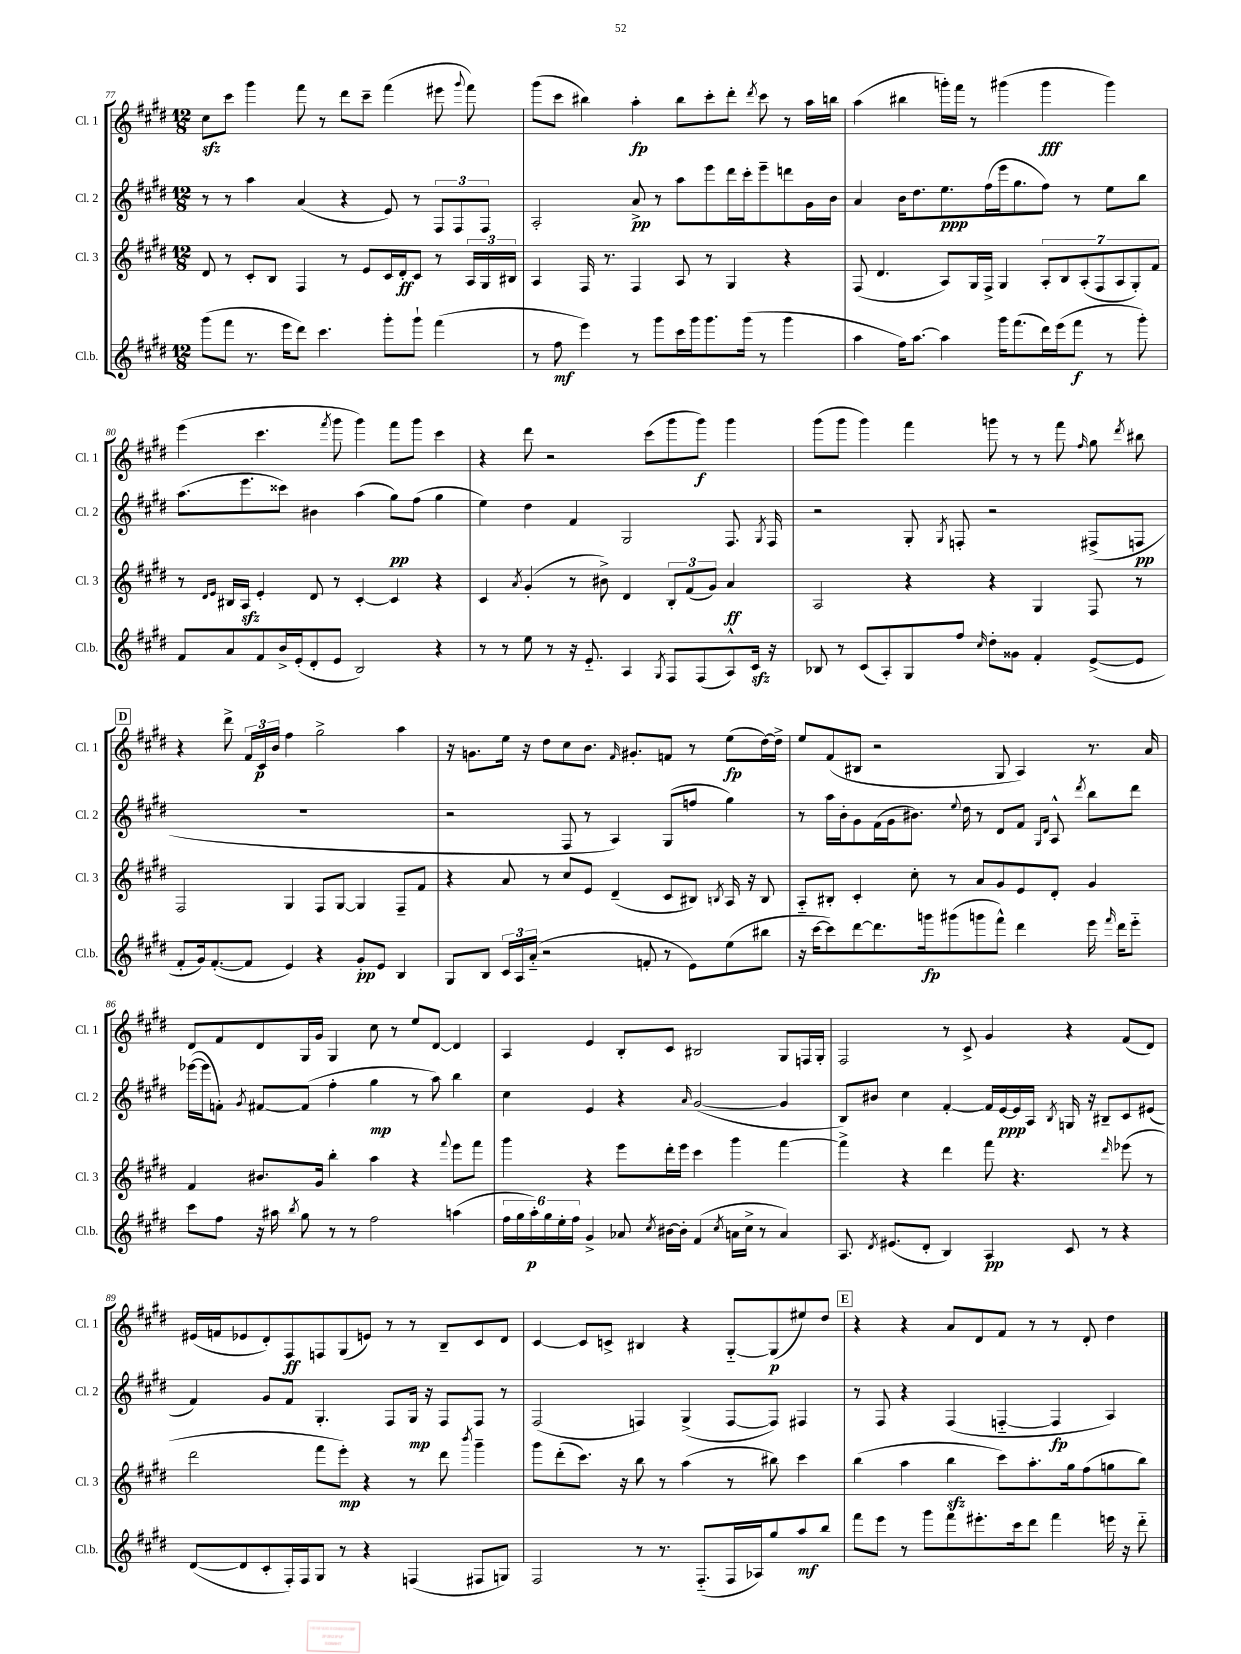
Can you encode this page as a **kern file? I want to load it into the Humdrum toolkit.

**kern	**dynam	**kern	**dynam	**kern	**dynam	**kern	**dynam
*part4	*part4	*part3	*part3	*part2	*part2	*part1	*part1
*staff4	*staff4	*staff3	*staff3	*staff2	*staff2	*staff1	*staff1
*I"Cl.b.	*	*I"Cl. 3	*	*I"Cl. 2	*	*I"Cl. 1	*
*I'Cl.b.	*	*I'Cl. 3	*	*I'Cl. 2	*	*I'Cl. 1	*
*clefG2	*	*clefG2	*	*clefG2	*	*clefG2	*
*k[f#c#g#d#]	*	*k[f#c#g#d#]	*	*k[f#c#g#d#]	*	*k[f#c#g#d#]	*
*M12/8	*	*M12/8	*	*M12/8	*	*M12/8	*
=77	=77	=77	=77	=77	=77	=77	=77
(8ggg#\L	.	8d#/	.	8r	.	8cc#zz\L	.
8fff#\J	.	8r	.	8r	.	8ccc#\J	.
8.r	.	8c#'/L	.	4aa\	.	4ggg#\	.
.	.	8B/J	.	.	.	.	.
16eee\KL	.	.	.	.	.	.	.
8ddd#\J)	.	4F#/	.	(4a/	.	8fff#\	.
4.ccc#\	.	.	.	.	.	8r	.
.	.	8r	.	4r	.	8ddd#\L	.
.	.	8e/L	.	.	.	8ccc#~\J	.
8ggg#'\L	.	16c#/L	.	8e/)	.	(4fff#\	.
.	.	16d#'/J	ff	.	.	.	.
8ggg#`\J	.	8c#/J	.	8r	.	.	.
(4fff#\	.	8r	.	12F#/L	.	8eee#X\	.
.	.	.	.	12F#/	.	.	.
.	.	.	.	.	.	8qqggg#/	.
.	.	24A/LL	.	.	.	8fff#\)	.
.	.	24G#/	.	12F#/J	.	.	.
.	.	24B#X/JJ	.	.	.	.	.
=78	=78	=78	=78	=78	=78	=78	=78
8r	.	4A/	.	2A'/	.	(8ggg#\L	.
8ff#\	mf	.	.	.	.	8ccc#\J	.
4eee\)	.	16F#/	.	.	.	4bb#X\)	.
.	.	8.r	.	.	.	.	.
8r	.	4F#/	.	8a^/	pp	4aa'\	fp
8ggg#\L	.	.	.	8r	.	.	.
16ccc#\L	.	8A/	.	8aa\L	.	8bb#\L	.
16ggg#\J	.	.	.	.	.	.	.
8.ggg#\	.	8r	.	8eee\	.	8ccc#'\	.
.	.	4G#/	.	16ddd#\L	.	8ddd#'\J	.
(16ggg#\Jk	.	.	.	16ccc#'\J	.	.	.
.	.	.	.	.	.	8qddd#/	.
8r	.	.	.	8eee~\	.	8ccc#\	.
4ggg#\	.	4r	.	8dddn\	.	8r	.
.	.	.	.	16g#\L	.	16aa\LL	.
.	.	.	.	16b\JJ	.	16bbn\JJ	.
=79	=79	=79	=79	=79	=79	=79	=79
4aa\	.	(8F#/	.	4a/	.	(4aa\	.
.	.	4.d#/	.	.	.	.	.
16ff#\KL)	.	.	.	16b\KL	.	4bb#X\	.
[8.aa\J	.	.	.	8.dd#\	.	.	.
4aa\]	.	8A/L)	.	8.ee\	ppp	16gggn'\LL)	.
.	.	.	.	.	.	16fff#\JJ	.
.	.	16G#/L	.	.	.	8r	.
.	.	16F#^/JJ	.	(16ff#\L	.	.	.
16ggg#\KL	.	4G#/	.	16eee\J	.	(4ggg#X\	.
(8.fff#\	.	.	.	8.gg#\	.	.	.
16ddd#\L)	.	14A'/L	.	8ff#\J)	.	4ggg#\	fff
(16eee\J	.	.	.	.	.	.	.
.	.	14B/	.	.	.	.	.
8fff#\J	f	.	.	8r	.	.	.
.	.	(14A'/	.	.	.	.	.
.	.	14F#/	.	.	.	.	.
8r	.	.	.	8ee\L	.	4ggg#\)	.
.	.	14A/	.	.	.	.	.
.	.	14G#'/)	.	.	.	.	.
8ggg#'\)	.	.	.	8bb\J	.	.	.
.	.	14f#/J	.	.	.	.	.
!!LO:LB:g=z
=80	=80	=80	=80	=80	=80	=80	=80
8f#/L	.	8r	.	(8.aa\L	.	(4eee\	.
.	.	16qqd#/LL	.	.	.	.	.
.	.	16qqe/JJ	.	.	.	.	.
8a/	.	16B#X/LL	.	.	.	.	.
.	.	16Azz/JJ	.	8.eee\	.	.	.
8f#/	.	4e'/	.	.	.	4.ccc#\	.
16b^/L	.	.	.	8ccc##X\J)	.	.	.
(16e'/J	.	.	.	.	.	.	.
8d#'/	.	8d#/	.	4b#X\	.	.	.
.	.	.	.	.	.	8qfff#/	.
8e/J	.	8r	.	.	.	8ggg#\	.
2B/)	.	[4c#'/	.	(4aa\	.	4ggg#\)	.
.	.	4c#/]	.	8gg#\L)	pp	8fff#\L	.
.	.	.	.	(8ff#\J	.	8ggg#\J	.
4r	.	4r	.	4gg#\	.	4ccc#\	.
=81	=81	=81	=81	=81	=81	=81	=81
8r	.	4c#/	.	4ee\)	.	4r	.
8r	.	.	.	.	.	.	.
.	.	8qa/	.	.	.	.	.
8ee\	.	(4g#'/	.	4dd#\	.	8ddd#\	.
8r	.	.	.	.	.	2r	.
16r	.	8r	.	4f#/	.	.	.
8.e/	.	.	.	.	.	.	.
.	.	8b#X^\)	.	.	.	.	.
4A/	.	4d#/	.	2G#/	.	.	.
.	.	.	.	.	.	(8ccc#\L	.
8qG#/	.	.	.	.	.	.	.
8F#/L	.	12B'/L	.	.	.	8ggg#\	.
.	.	(12f#/	.	.	.	.	.
(8F#/	.	.	.	.	.	8ggg#\J)	f
.	.	12g#/J)	.	.	.	.	.
8A^^/)	.	4a/	ff	8.F#/	.	4ggg#\	.
16c#zz/Jk	.	.	.	.	.	.	.
.	.	.	.	8qG#/	.	.	.
16r	.	.	.	16F#/	.	.	.
=82	=82	=82	=82	=82	=82	=82	=82
8B-X/	.	2A/	.	2r	.	(8ggg#\L	.
8r	.	.	.	.	.	8ggg#\J	.
(8c#/L	.	.	.	.	.	4ggg#\)	.
8A'/)	.	.	.	.	.	.	.
8G#/	.	4r	.	8G#'/	.	4fff#\	.
.	.	.	.	8qG#/	.	.	.
8ff#/J	.	.	.	8Fn'/	.	.	.
16qqcc#/	.	.	.	.	.	.	.
8dd#'\L	.	4r	.	2r	.	8gggn\	.
8g##X\J	.	.	.	.	.	8r	.
4f#'/	.	4G#/	.	.	.	8r	.
.	.	.	.	.	.	8fff#\	.
.	.	.	.	.	.	16qqff#/	.
([8e^/L	.	8F#/	.	(8F#X^/L	.	8gg#\	.
.	.	.	.	.	.	8qddd#/	.
8e/J]	.	8r	.	8Fn/J	pp	8bb#X\	.
!!LO:LB:g=z
!!LO:REH:place=s1:t=D
=83	=83	=83	=83	=83	=83	=83	=83
8f#'/L	.	2F#/	.	1.r	.	4r	.
16g#/k)	.	.	.	.	.	.	.
([8.f#'/	.	.	.	.	.	.	.
.	.	.	.	.	.	8ddd#^\	.
8f#/J]	.	.	.	.	.	24f#/LL	.
.	.	.	.	.	.	24c#/	p
.	.	.	.	.	.	24b/JJ	.
4e/)	.	4G#/	.	.	.	4ff#\	.
4r	.	8F#/L	.	.	.	2gg#^\	.
.	.	[8G#/J	.	.	.	.	.
8g#'/L	pp	4G#/]	.	.	.	.	.
8e/J	.	.	.	.	.	.	.
4B/	.	8F#~/L	.	.	.	4aa\	.
.	.	8f#/J	.	.	.	.	.
=84	=84	=84	=84	=84	=84	=84	=84
8G#/L	.	4r	.	2r	.	16r	.
.	.	.	.	.	.	8.gn\L	.
8B/J	.	.	.	.	.	.	.
24c#/LL	.	8a/	.	.	.	16ee\Jk	.
24A/	.	.	.	.	.	.	.
.	.	.	.	.	.	16r	.
(24a/JJ	.	.	.	.	.	.	.
2r	.	8r	.	.	.	8dd#\L	.
.	.	8cc#/L	.	8F#/	.	8cc#\	.
.	.	8e/J	.	8r	.	8.b\J	.
.	.	(4d#~/	.	4A/)	.	.	.
.	.	.	.	.	.	16qqf#/	.
.	.	.	.	.	.	8.g#X'/L	.
8fn'/	.	.	.	.	.	.	.
8r	.	8c#/L	.	(8G#/L	.	8fn/J	.
8e\L)	.	8B#X/J)	.	8ffn/J	.	8r	.
.	.	8qBn/	.	.	.	.	.
(8ee\	.	16A/	.	4gg#\)	.	(8ee\L	fp
.	.	16r	.	.	.	.	.
8bb#X\J	.	8B/	.	.	.	[16dd#\L)	.
.	.	.	.	.	.	16dd#^\JJ]	.
=85	=85	=85	=85	=85	=85	=85	=85
16r	.	8A/L	.	8r	.	8ee/L	.
[16ccc#\KL	.	.	.	.	.	.	.
8ccc#\])	.	8B#X'/J	.	16aa\LL	.	(8f#/	.
.	.	.	.	16b'\J	.	.	.
[8ddd#\	.	4c#'/	.	8g#\	.	8B#X/J	.
8.ddd#\]	.	.	.	(16f#\L	.	2r	.
.	.	.	.	16g#\J	.	.	.
.	.	8cc#'\	.	8.b#X\J)	.	.	.
16gggn\k	fp	.	.	.	.	.	.
(8ggg#X\	.	8r	.	.	.	.	.
.	.	.	.	8qqee/	.	.	.
.	.	.	.	16dd#\	.	.	.
8gggn\	.	8a/L	.	8r	.	.	.
8fff#^^\J)	.	8g#/	.	8d#/L	.	8G#/	.
4ddd#\	.	8e/	.	8f#/J	.	4A/)	.
.	.	.	.	16qqG#/LL	.	.	.
.	.	.	.	16qqd#/JJ	.	.	.
.	.	8d#'/J	.	8A^^/	.	.	.
.	.	.	.	8qddd#/	.	.	.
16eee\	.	4g#/	.	8bb\L	.	8.r	.
16qqfff#/	.	.	.	.	.	.	.
16ddd#\KL	.	.	.	.	.	.	.
8eee\J	.	.	.	8ddd#\J	.	.	.
.	.	.	.	.	.	16a/	.
!!LO:LB:g=z
=86	=86	=86	=86	=86	=86	=86	=86
8ccc#\L	.	4f#/	.	([16eee-X\LL	.	8d#/L	.
.	.	.	.	16eee-\J]	.	.	.
8ff#\J	.	.	.	8fn'\J)	.	8f#/	.
.	.	.	.	8qg#/	.	.	.
16r	.	8.b#X/L	.	[8f#X/L	.	8d#/	.
16aa#X\	.	.	.	.	.	.	.
8qbb/	.	.	.	.	.	.	.
8gg#\	.	.	.	(8f#/J]	.	16G#/L	.
.	.	16g#/Jk	.	.	.	16g#/JJ	.
8r	.	4bb'\	.	4ff#'\	.	4G#/	.
8r	.	.	.	.	.	.	.
2ff#\	.	4aa\	.	4gg#\	mp	8cc#\	.
.	.	.	.	.	.	8r	.
.	.	4r	.	8r	.	8ee/L	.
.	.	.	.	8aa\)	.	[8d#/J	.
.	.	8qqfff#/	.	.	.	.	.
(4aan\	.	8eee\L	.	4bb\	.	4d#/]	.
.	.	8fff#\J	.	.	.	.	.
=87	=87	=87	=87	=87	=87	=87	=87
24ff#\LL	.	4ggg#\	.	4cc#\	.	4A/	.
24gg#\	.	.	.	.	.	.	.
24aa'\)	p	.	.	.	.	.	.
24gg#\	.	.	.	.	.	.	.
24ee'\	.	.	.	.	.	.	.
24ff#\JJ	.	.	.	.	.	.	.
4g#^/	.	4r	.	4e/	.	4e/	.
8a-X/	.	8eee\L	.	4r	.	8B'/L	.
8qcc#/	.	.	.	.	.	.	.
[16b#X\LL	.	16ddd#'\L	.	.	.	8c#/J	.
16b#'\JJ]	.	16eee\JJ	.	.	.	.	.
.	.	.	.	16qqa/	.	.	.
(4f#/	.	4ccc#\	.	([2g#/	.	2B#X/	.
8qcc#/	.	.	.	.	.	.	.
16an\LL	.	4ggg#\	.	.	.	.	.
16cc#^\JJ	.	.	.	.	.	.	.
8r	.	.	.	.	.	.	.
4a/)	.	[4fff#\	.	4g#/]	.	8G#/L	.
.	.	.	.	.	.	16Fn/L	.
.	.	.	.	.	.	16G#'/JJ	.
=88	=88	=88	=88	=88	=88	=88	=88
8.A/	.	4fff#^\]	.	8B/L)	.	2F#/	.
.	.	.	.	8b#X/J	.	.	.
8qd#/	.	.	.	.	.	.	.
(8.e#X/L	.	.	.	.	.	.	.
.	.	4r	.	4cc#\	.	.	.
8d#'/J	.	.	.	.	.	.	.
4B/)	.	4ddd#\	.	[4f#'/	.	8r	.
.	.	.	.	.	.	8c#^/	.
4A/	pp	8fff#\	.	16f#/LL]	.	4g#/	.
.	.	.	.	[16e/	ppp	.	.
.	.	4.r	.	16e/]	.	.	.
.	.	.	.	16A/JJ	.	.	.
.	.	.	.	8qB/	.	.	.
8c#/	.	.	.	16Gn/	.	4r	.
.	.	.	.	16r	.	.	.
8r	.	.	.	8B#X~/L	.	.	.
.	.	16qqddd#/	.	.	.	.	.
4r	.	(8eee-X\	.	8c#/	.	(8f#/L	.
.	.	8r	.	(8e#X/J	.	8d#/J)	.
!!LO:LB:g=z
=89	=89	=89	=89	=89	=89	=89	=89
([8d#/L	.	2ddd#\	.	4f#/)	.	(16e#X/LL	.
.	.	.	.	.	.	16fn/J	.
8d#/]	.	.	.	.	.	8e-X/	.
8c#'/	.	.	.	8g#/L	.	8d#'/)	.
16F#'/L)	.	.	.	8f#/J	.	8F#/	ff
16F#/J	.	.	.	.	.	.	.
8G#/J	.	8fff#\L	.	4.G#'/	.	8Fn/	.
8r	.	8eee'\J)	mp	.	.	(8G#/	.
4r	.	4r	.	.	.	8en/J)	.
.	.	.	.	8F#/L	.	8r	.
(4Fn/	.	8r	.	16G#/Jk	mp	8r	.
.	.	.	.	16r	.	.	.
.	.	8ddd#\	.	8F#/L	.	8B~/L	.
.	.	8qbbb/	.	.	.	.	.
8F#X/L	.	4ggg#~\	.	8F#/J	.	8c#/	.
8Gn/J)	.	.	.	8r	.	8d#/J	.
=90	=90	=90	=90	=90	=90	=90	=90
2F#/	.	8ggg#\L	.	(2F#/	.	[4c#/	.
.	.	(8ddd#'\	.	.	.	.	.
.	.	8.ccc#\J)	.	.	.	8c#/L]	.
.	.	.	.	.	.	8cn^/J	.
.	.	16r	.	.	.	.	.
8r	.	8bb\	.	4Fn/)	.	4B#X/	.
8.r	.	8r	.	.	.	.	.
.	.	(4aa\	.	(4G#^/	.	4r	.
(8.F#/L	.	.	.	.	.	.	.
16F#/L	.	8r	.	[8F/L	.	[8G#/L	.
16A-X/J)	.	.	.	.	.	.	.
8gg#/	.	8bb#X\)	.	8F/J])	.	(8G#/]	p
8aa/	mf	4ccc#\	.	4F#X/	.	8ee#X/)	.
8bb/J	.	.	.	.	.	8dd#/J	.
!!LO:REH:place=s1:t=E
=91	=91	=91	=91	=91	=91	=91	=91
8fff#\L	.	(4bb\	.	8r	.	4r	.
8eee\J	.	.	.	8F#/	.	.	.
8r	.	4aa\	.	4r	.	4r	.
8ggg#\L	.	.	.	.	.	.	.
8fff#\	.	4bbzz\	.	(4F#/	.	8a/L	.
8.eee#X'\	.	.	.	.	.	8d#/	.
.	.	8ccc#\L)	.	[4Fn/	.	8f#/J	.
16ccc#\k	.	.	.	.	.	.	.
8ddd#\J	.	8.aa'\	.	.	.	8r	.
4fff#\	.	.	.	4F/]	fp	8r	.
.	.	16gg#\k	.	.	.	.	.
.	.	(8ff#\	.	.	.	8d#'/	.
16eeen\	.	8ggn\	.	4A/)	.	4dd#\	.
16r	.	.	.	.	.	.	.
8ddd#\	.	8bb\J)	.	.	.	.	.
==	==	==	==	==	==	==	==
*-	*-	*-	*-	*-	*-	*-	*-
